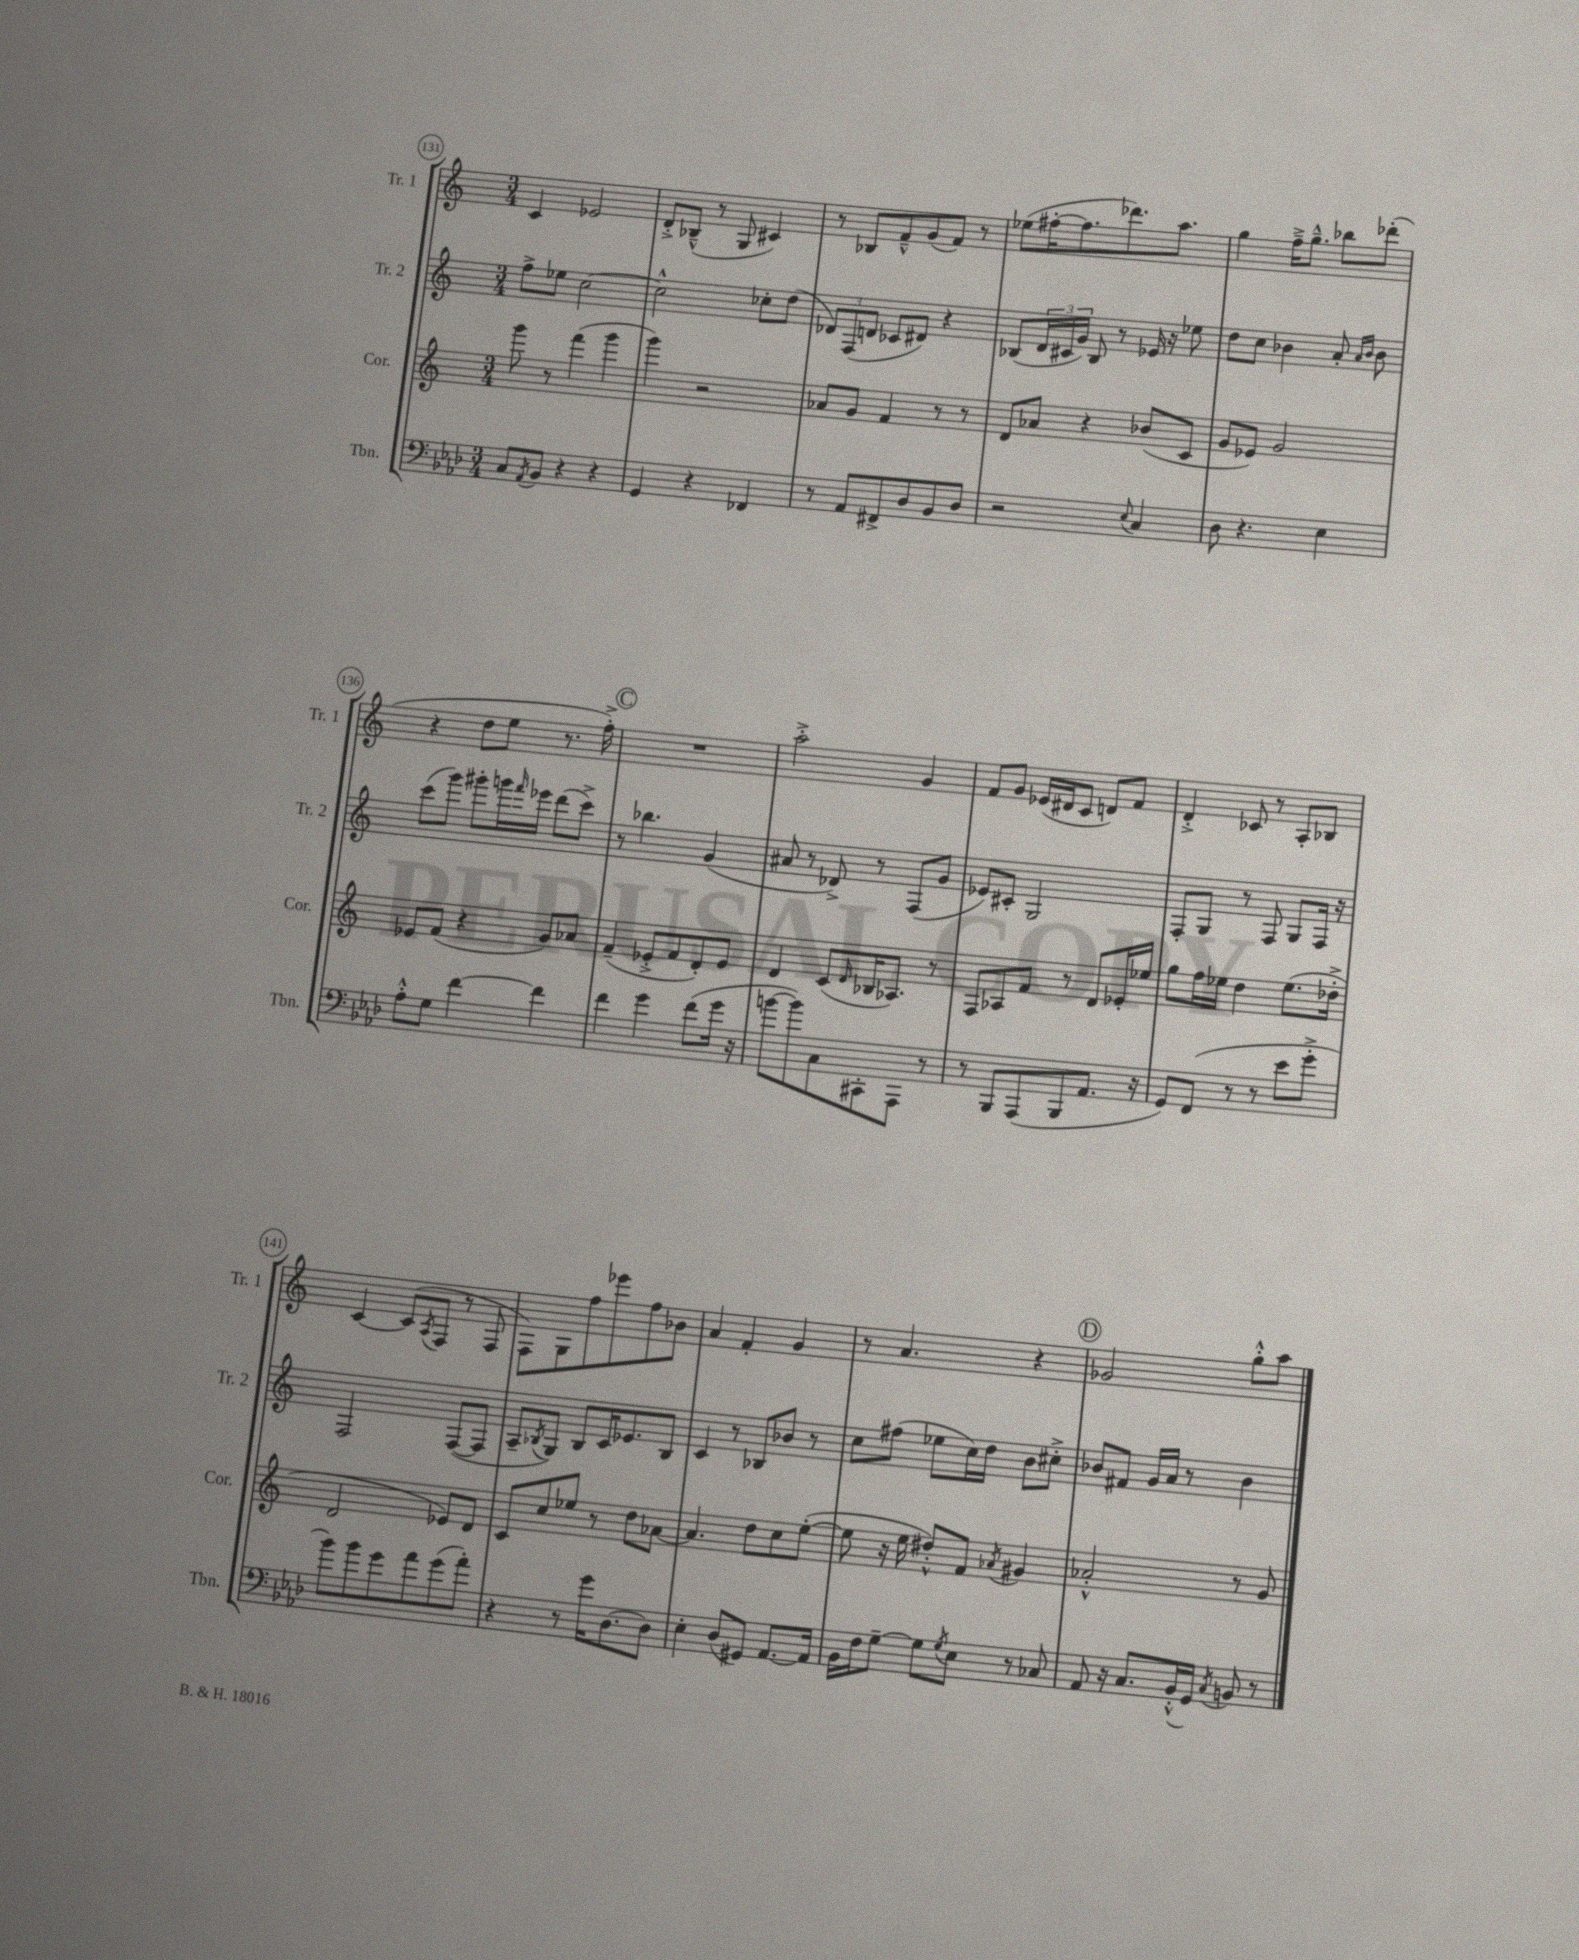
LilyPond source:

<<
\new StaffGroup <<
\new Staff = "s0" \with { instrumentName = "Tr. 1" shortInstrumentName = "Tr. 1" } {
    \clef treble \key c \major \numericTimeSignature \time 3/4
    c'4 ees'2 |
    d'8-.-> bes8---^( r8 g8 cis'4) |
    r8 bes8 f'8---^ g'8( f'8) r8 |
    ees''8( fis''16~-. fis''8. des'''8.) a''8. |
    g''4 f''16---> g''8.---^ bes''8 des'''8-.( |
    r4 d''8 e''8 r8. f''16-.->) |
    \mark \markup { \circle "C" } R2. |
    a''2-.-> g'4 |
    f'8 g'8 ees'16( dis'16 c'8 d'8) f'8 |
    d'4-.-> ces'8 r8 a8-. bes8 |
    c'4~ c'8( \acciaccatura { a8 } f8 r8 f8 |
    f8) g8 f''8 ees'''8 f''8 bes'8 |
    a'4 f'4-. g'4 |
    r8 a'4. r4 |
    \mark \markup { \circle "D" } ges'2 g''8-.-^ a''8 \bar "|." |
}
\new Staff = "s1" \with { instrumentName = "Tr. 2" shortInstrumentName = "Tr. 2" } {
    \clef treble \key c \major \numericTimeSignature \time 3/4
    f''8-> ees''8 c''2~ |
    c''2-^ ces''8-. d''8( |
    \tuplet 3/2 { des'8) f8( d'8 } ces'8 dis'8) r4 |
    bes8( \tuplet 3/2 { d'16 cis'16 g'16) } bes8 r8 ees'16 r16 ees''8 |
    d''8 c''8 bes'4 a'8-. \grace { a'16 bes'16 } bes'8 |
    c'''8( g'''8) gis'''8-. g'''16 \grace { f'''16 } ees'''16 d'''8( c'''8->) |
    \mark \markup { \circle "C" } r8 bes''4. g'4( |
    ais'8 r8 des'8->) r8 f8( g'8 |
    ees'8) cis'8-. g2 |
    f8-. g8 r8 f8 g8 f16 r16 |
    f2 f8~( f8 |
    a8-- \acciaccatura { bes8 } g8) bes8 c'16 ees'8. bes8 |
    c'4 r8 bes8 bes'8 r8 |
    c''8 fis''8( ees''8 c''16) d''16 b'8 cis''8-.-> |
    \mark \markup { \circle "D" } bes'8 fis'8 g'16 a'16 r8 bes'4 \bar "|." |
}
\new Staff = "s2" \with { instrumentName = "Cor." shortInstrumentName = "Cor." } {
    \clef treble \key c \major \numericTimeSignature \time 3/4
    g'''8 r8 f'''4( g'''4 |
    g'''4) r2 |
    aes'8 g'8 f'4 r8 r8 |
    d'8 aes'8 r4 bes'8( c'8 |
    g'8 ees'8) g'2 |
    ees'8 f'8( r4 g'8) aes'8 |
    \mark \markup { \circle "C" } f'4--( ees'8-.-> f'8 d'8-.) ees'8 |
    d'4 c'8( \grace { d'16 } bes16 aes8.) r8 |
    f8 aes8 f'8 r8 d'8 ees'16-. ees''16 |
    g''8 f''16 ees''16 d''4 ees''8.( des''16-.-> |
    d'2 ees'8) d'8 |
    c'8 c''8 ees''8 r8 d''8 aes'8~ |
    aes'4. d''8 c''8 e''8~-.( |
    e''8 r16 e''16 dis''8-.-^) f'8 \acciaccatura { aes'8 } gis'4 |
    \mark \markup { \circle "D" } aes'2-.-^ r8 g'8 \bar "|." |
}
\new Staff = "s3" \with { instrumentName = "Tbn." shortInstrumentName = "Tbn." } {
    \clef bass \key aes \major \numericTimeSignature \time 3/4
    c8 \acciaccatura { aes,8 } bes,8 r4 r4 |
    g,4 r4 fes,4 |
    r8 aes,8 fis,8-> des8 bes,8 des8 |
    r2 \appoggiatura { ees8 } c4 |
    des8 r4. ees4 |
    aes8-.-^ g8 f'4~ f'4 |
    \mark \markup { \circle "C" } f'4 g'4 f'8( g'16 r16 |
    b'8~ b'8) c8 cis,8-. aes,,8 r8 |
    r8 bes,,8 aes,,8( bes,,8 aes,8. r16 |
    g,8) f,8( r8 r8 ees'8 g'8-.-> |
    bes'8) bes'8 g'8 aes'8 g'8( aes'8-.) |
    r4 r8 g'16 des8.~ des8 |
    ees4-. des8( gis,8) aes,8.~ aes,16 |
    bes,16 f16 g8~-- g8 \acciaccatura { g8 } ees8 r8 ces8 |
    \mark \markup { \circle "D" } aes,8 r16 c8. bes,16-.-^( g,16) \acciaccatura { c8 } b,8 r8 \bar "|." |
}
>>
>>
\layout { \context { \Score currentBarNumber = #131 \override BarNumber.stencil = #(make-stencil-circler 0.1 0.3 ly:text-interface::print) } }
